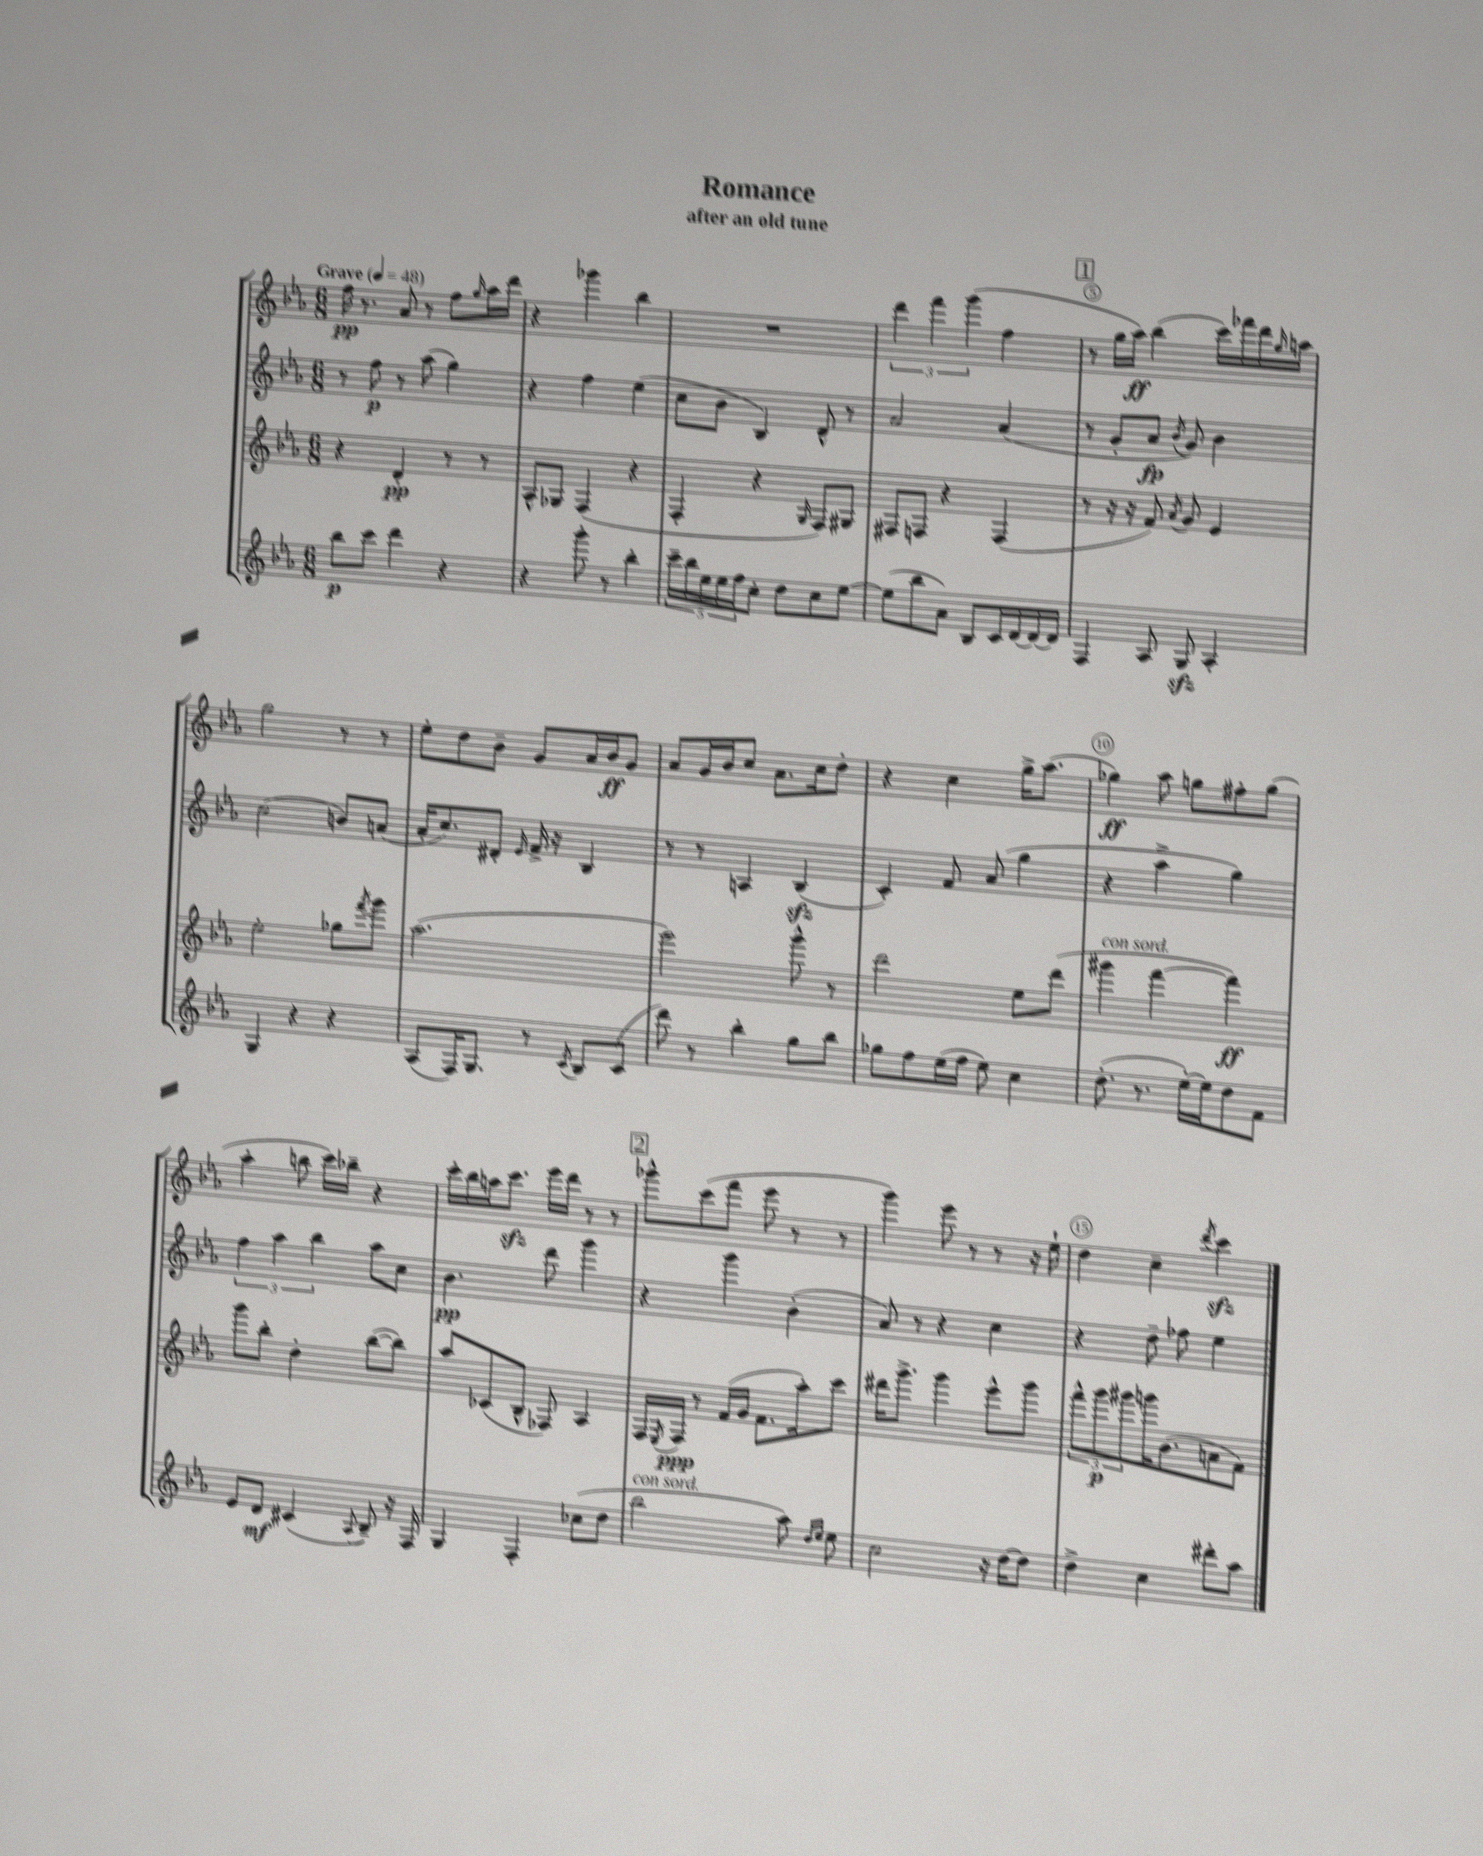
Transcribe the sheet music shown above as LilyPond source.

\header { title = "Romance" subtitle = "after an old tune" }
<<
\new StaffGroup <<
\new Staff = "s0" {
    \clef treble \key ees \major \numericTimeSignature \time 6/8 \tempo "Grave" 4 = 48
    f''16\pp r8. aes'8 r8 f''8 \grace { g''16 } aes''16 d'''16 |
    r4 ges'''4 bes''4 |
    R2. |
    \tuplet 3/2 { d'''4 f'''4 g'''4( } f''4 |
    \mark \markup { \box "1" } r8 g''16 aes''16\ff) bes''4( c'''16) fes'''16 d'''16 \grace { g''16 } a''16 |
    g''2 r8 r8 |
    ees''8-. d''8 bes'8-- g'8 aes'16 bes'16\ff g'8 |
    aes'8 g'16 bes'16 c''8 aes'8. c''16 d''8-. |
    r4 c''4 g''16-> aes''8.( |
    ges''4\ff) aes''8 g''8 fis''8-. g''8( |
    aes''4-. b''8 c'''16) bes''16-- r4 |
    c'''16-. bes''16 a''16 c'''8.\sfz ees'''16 d'''16 r8 r8 |
    \mark \markup { \box "2" } ges'''8-^ c'''8( f'''8 ees'''8 r8 r8 |
    g'''4) ees'''8 r8 r8 r16 ees''16-! |
    d''4 c''4-- \acciaccatura { d'''8 } c'''4\sfz \bar "|." |
}
\new Staff = "s1" {
    \clef treble \key ees \major \numericTimeSignature \time 6/8
    r8 f''8\p r8 aes''8( g''4) |
    r4 f''4 ees''4( |
    c''8 bes'8 bes4) d'8-^ r8 |
    aes'2 aes'4( |
    \mark \markup { \box "1" } r8 g'8-. aes'8\fp \acciaccatura { bes'8 } g'8) bes'4 |
    c''2( b'8) a'8( |
    aes'16-. c''8.) dis'8-. \grace { ees'16 } f'16-> r16 bes4 |
    r8 r8 a4 bes4\sfz( |
    c'4-.) f'8 aes'8( g''4 |
    r4 aes''4-> g''4) |
    \tuplet 3/2 { f''4 aes''4 bes''4 } aes''8 c''8 |
    bes'4.\pp d'''8 g'''4 |
    \mark \markup { \box "2" } r4 g'''4 bes'4-.( |
    aes'8) r8 r4 c''4 |
    r4 d''8-- fes''8 ees''4 \bar "|." |
}
\new Staff = "s2" {
    \clef treble \key ees \major \numericTimeSignature \time 6/8
    r4 d'4-.\pp r8 r8 |
    aes8-^ ges8 f4( r4 |
    f4-. r4 \grace { g16 } f8) gis8 |
    fis8 f8 r4 f4( |
    \mark \markup { \box "1" } r8 r16 r16 f'8) \acciaccatura { aes'8 } g'8 ees'4 |
    ees''2-. ges''8 \acciaccatura { f'''8 } g'''8 |
    aes''2.( |
    ees'''2) g'''8-^ r8 |
    d'''2 ees''8 d'''8( |
    gis'''4^\markup { \italic "con sord." } f'''4~ f'''4\ff) |
    g'''8 bes''8-. d''4-. bes''8~( bes''8) |
    aes''8 ces'8( bes8-^ fes8) aes4 |
    \mark \markup { \box "2" } f16 \acciaccatura { ees8 } f16\ppp r8 f'16( g'16 f'8. aes''16-.) c'''8 |
    dis'''16 g'''8.-> g'''4 ees'''8-^ g'''8 |
    \tuplet 3/2 { f'''8-^ g'''8\p gis'''8 } g'''16 bes'8.( a'8 f'8) \bar "|." |
}
\new Staff = "s3" {
    \clef treble \key ees \major \numericTimeSignature \time 6/8
    bes''8\p c'''8 d'''4 r4 |
    r4 g'''8-. r8 bes''4-. |
    \tuplet 5/4 { c'''16-- bes''16 ees''16 ees''16 f''16 } c''8-. d''8 c''8 ees''8~ |
    ees''8( bes''8 aes'8) bes8 c'16 d'16~ d'16~ d'16 |
    \mark \markup { \box "1" } f4 aes8 g8\sfz aes4-. |
    g4 r4 r4 |
    aes8( f16) g8. r8 \acciaccatura { c'8 } bes8 c'8( |
    d'''8) r8 bes''4-. g''8 bes''8 |
    ges''8 f''8 ees''16( f''16 ees''8) c''4 |
    d''8.-.( r8. ees''16~-.) ees''16 d''8 f'8 |
    ees'8 d'8\mf cis'4( \appoggiatura { aes8 } bes8--) r16 f16 |
    g4 f4-. ces''8( d''8 |
    \mark \markup { \box "2" } bes''2^\markup { \italic "con sord." } aes''8) \grace { d''16 ees''16 } ees''8 |
    c''2 r16 d''16~ d''8 |
    d''4-> c''4 dis'''8-. aes''8 \bar "|." |
}
>>
>>
\layout { \context { \Score \override BarNumber.break-visibility = ##(#f #t #t) barNumberVisibility = #(every-nth-bar-number-visible 5) \override BarNumber.stencil = #(make-stencil-circler 0.1 0.3 ly:text-interface::print) } }
